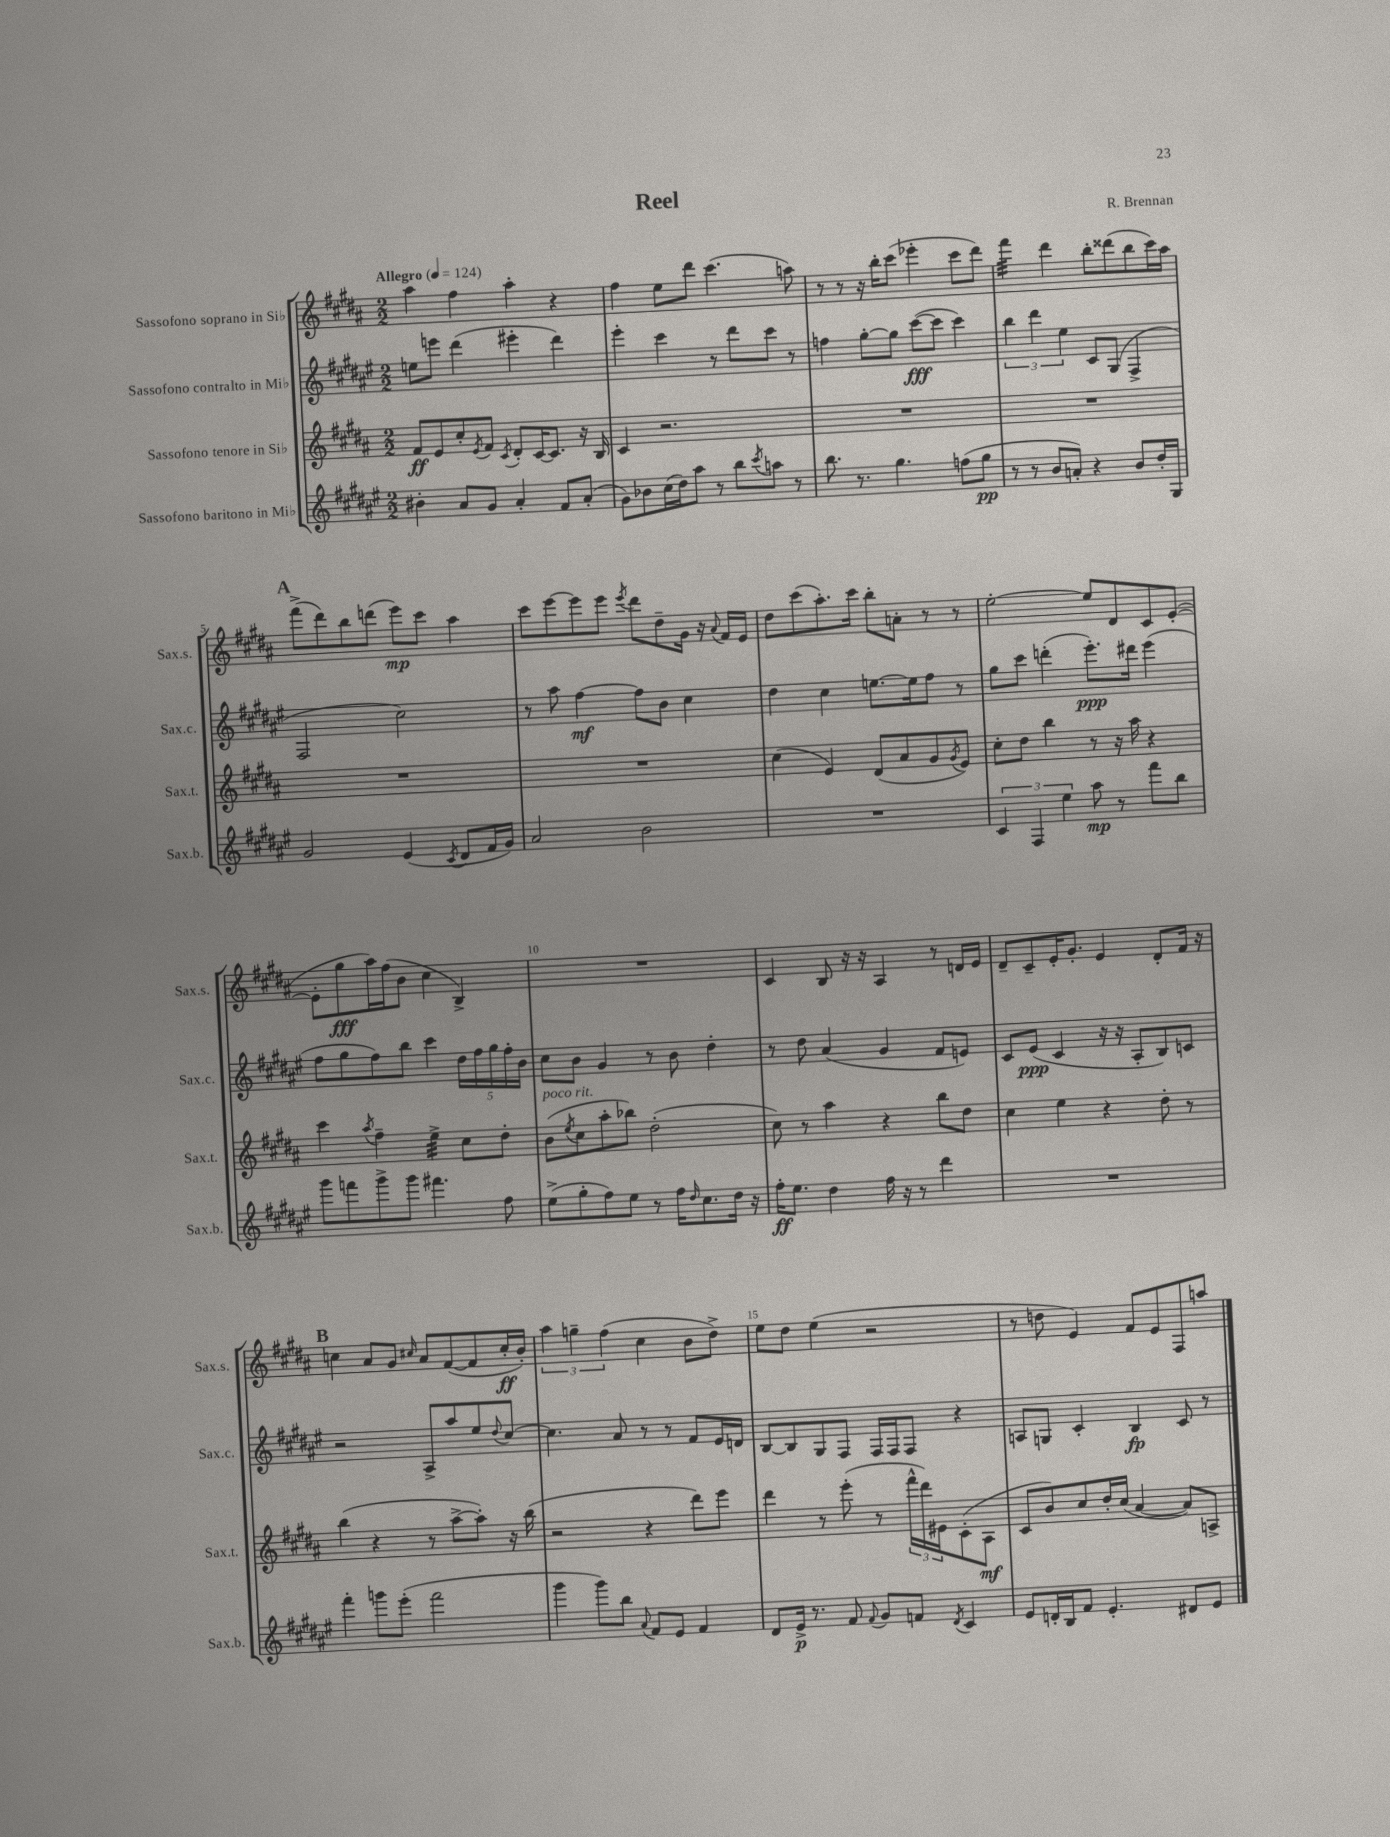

**kern	**kern	**kern	**kern
*staff4	*staff3	*staff2	*staff1
*clefG2	*clefG2	*clefG2	*clefG2
*k[f#c#g#d#a#e#]	*k[f#c#g#d#a#]	*k[f#c#g#d#a#e#]	*k[f#c#g#d#a#]
*M2/2	*M2/2	*M2/2	*M2/2
*MM124	*MM124	*MM124	*MM124
4b#'	8f#	8ee	4aa#
.	8e	8eee	.
8a#	8cc#'	(4ddd#	4ff#
.	8qe	.	.
8g#	8f#	.	.
.	8qc#	.	.
4a#'	8d#'	4eee#'	4aa#'
.	[16c#	.	.
.	8.c#]	.	.
8f#	.	4ddd#)	4r
(8a#'	16r	.	.
.	16B	.	.
=	=	=	=
8g#)	4c#	4eee#'	4ff#
8b-	.	.	.
(16cc#	2.r	4ccc#	8ee
16dd#)	.	.	.
8aa#	.	.	8ddd#
8r	.	8r	(4.ccc#
8bb	.	8ddd#	.
8qccc#	.	.	.
8aa	.	8ccc#	.
8r	.	8r	8aa)
=	=	=	=
8.bb	1r	4ff	8r
.	.	.	8r
8.r	.	.	.
.	.	[8gg#'	16r
.	.	.	16bb'
4.gg#	.	8gg#]	(8ccc#
.	.	([8ccc#	4eee-'
.	.	8ccc#]	.
(8ff	.	4ccc#)	8ccc#
8gg#	.	.	8ddd#)
=	=	=	=
8r	1r	6bb	4fff#
8r	.	.	.
.	.	6ddd#	.
8b	.	.	4ddd#
.	.	6ee#	.
8a')	.	.	.
4r	.	8c#	8bb'
.	.	(8G#	(8ddd##
8b	.	4F#^	8bb
16dd#'	.	.	16ccc#)
16G#	.	.	16aa#
=	=	=	=
2g#	1r	2F#	(8fff#^
.	.	.	8ddd#)
.	.	.	8bb
.	.	.	(8ddd
(4e#	.	2cc#)	8eee)
.	.	.	8ccc#
8qc#	.	.	.
8d#	.	.	4aa#
16f#	.	.	.
16g#)	.	.	.
=	=	=	=
2a#	1r	8r	8ccc#
.	.	8aa#	[8eee
.	.	[4ff#	8eee]
.	.	.	8eee
.	.	.	8qeee
2b	.	8ff#]	8ddd#
.	.	8b	8dd#~
.	.	4cc#	16g#
.	.	.	16r
.	.	.	8qqa#
.	.	.	16f#
.	.	.	16e
=	=	=	=
1r	(4cc#	4dd#	8dd#
.	.	.	(8ccc#
.	4e)	4cc#	8.aa#')
.	.	.	16ccc#
.	(8d#	[8.ee	8bb'
.	8a#	.	8a'
.	.	16ee]	.
.	8g#	8ff#	8r
.	8qg#	.	.
.	8e)	8r	8r
=	=	=	=
6c#	8cc#'	8gg#	[2ee'
.	8dd#	8ccc#	.
6F#	.	.	.
.	4bb	(4ddd'	.
6ee#	.	.	.
8aa#	8r	8.eee#')	8ee]
8r	16r	.	8d#
.	16aa#	16ddd#	.
8fff#	4r	(4eee#	8c#
8bb	.	.	([8e'
=	=	=	=
8ggg#	4ccc#	8ff#	8e']
8fff	.	8gg#	8gg#
.	8qaa#	.	.
8ggg#^	4ff#~	8ff#)	16aa#)
.	.	.	(16ff#
8ggg#	.	8bb	8b
4.fff#	4ee^	4ccc#	4cc#
.	8cc#	20dd#	4B^)
.	.	20ff#	.
.	.	20gg#	.
8ff#	8dd#'	.	.
.	.	20ff#'	.
.	.	20b	.
=	=	=	=
(8ee#^	(8b	8cc#	1r
.	8qee	.	.
8gg#'	8cc#	8b	.
8ff#)	8aa#'	4g#	.
8ee#	8bb-)	.	.
8r	(2dd#'	8r	.
16ff#	.	8b	.
16qqdd#	.	.	.
8.cc#	.	.	.
.	.	4dd#'	.
16dd#	.	.	.
16r	.	.	.
=	=	=	=
16ff#'	8cc#)	8r	4c#
8.ee#	.	.	.
.	8r	8dd#	.
4dd#	4aa#	(4a#	8B
.	.	.	16r
.	.	.	16r
16ff#	4r	4g#	4A#
16r	.	.	.
8r	.	.	.
4ddd#	8bb	8f#	8r
.	8dd#	8e)	16d
.	.	.	16e
=	=	=	=
1r	4cc#	8c#	8d#~
.	.	(8e#	8c#~
.	4ee	4c#	16e'
.	.	.	8.g#'
.	4r	16r	4e
.	.	16r	.
.	.	8A#'	.
.	8dd#'	8B)	8d#'
.	8r	8c	16f#
.	.	.	16r
=	=	=	=
4fff#'	(4bb	2r	4cc
8ggg	4r	.	8a#
(8eee#'	.	.	8g#
.	.	.	16qqcc#
2fff#	8r	8A#^	8a#
.	[8aa#^	8aa#	([8f#
.	8aa#'])	8ee#	8f#]
.	.	8qqdd#	.
.	16r	[8cc#	16cc#'
.	(16bb	.	16b')
=	=	=	=
4ggg#	2r	4.cc#]	6aa#
.	.	.	6gg~
8ggg#)	.	.	.
.	.	.	(6ff#
8bb	.	8a#	.
8qqa#	.	.	.
8f#	4r	8r	4cc#
8e#	.	8r	.
4f#	8ddd#)	8f#	8b
.	8eee	16e#	8dd#^)
.	.	16d	.
=	=	=	=
8d#	4ddd#	[8B	8ee
16e#^	.	8B]	8dd#
8.r	.	.	.
.	8r	8G#	(4ee
8f#	(8eee'	8F#	.
8qqf#	.	.	.
8g#	8r	16F#	2r
.	.	16F#	.
8f	24fff#^^	8F#	.
.	24ddd#)	.	.
.	24e#	.	.
8qd#	.	.	.
4c#	(8c#'	4r	.
.	8A#	.	.
=	=	=	=
8e#	8c#	8A	8r
16d'	8b)	8G	8dd
16B	.	.	.
8f#	8cc#	4c#'	4e)
4.e#'	16dd#'	.	.
.	(16cc#	.	.
.	[4a#	4B	8f#
.	.	.	8e
8d#	8a#])	8c#	8F#
8e#	8A^	8r	8aa
==	==	==	==
*-	*-	*-	*-
